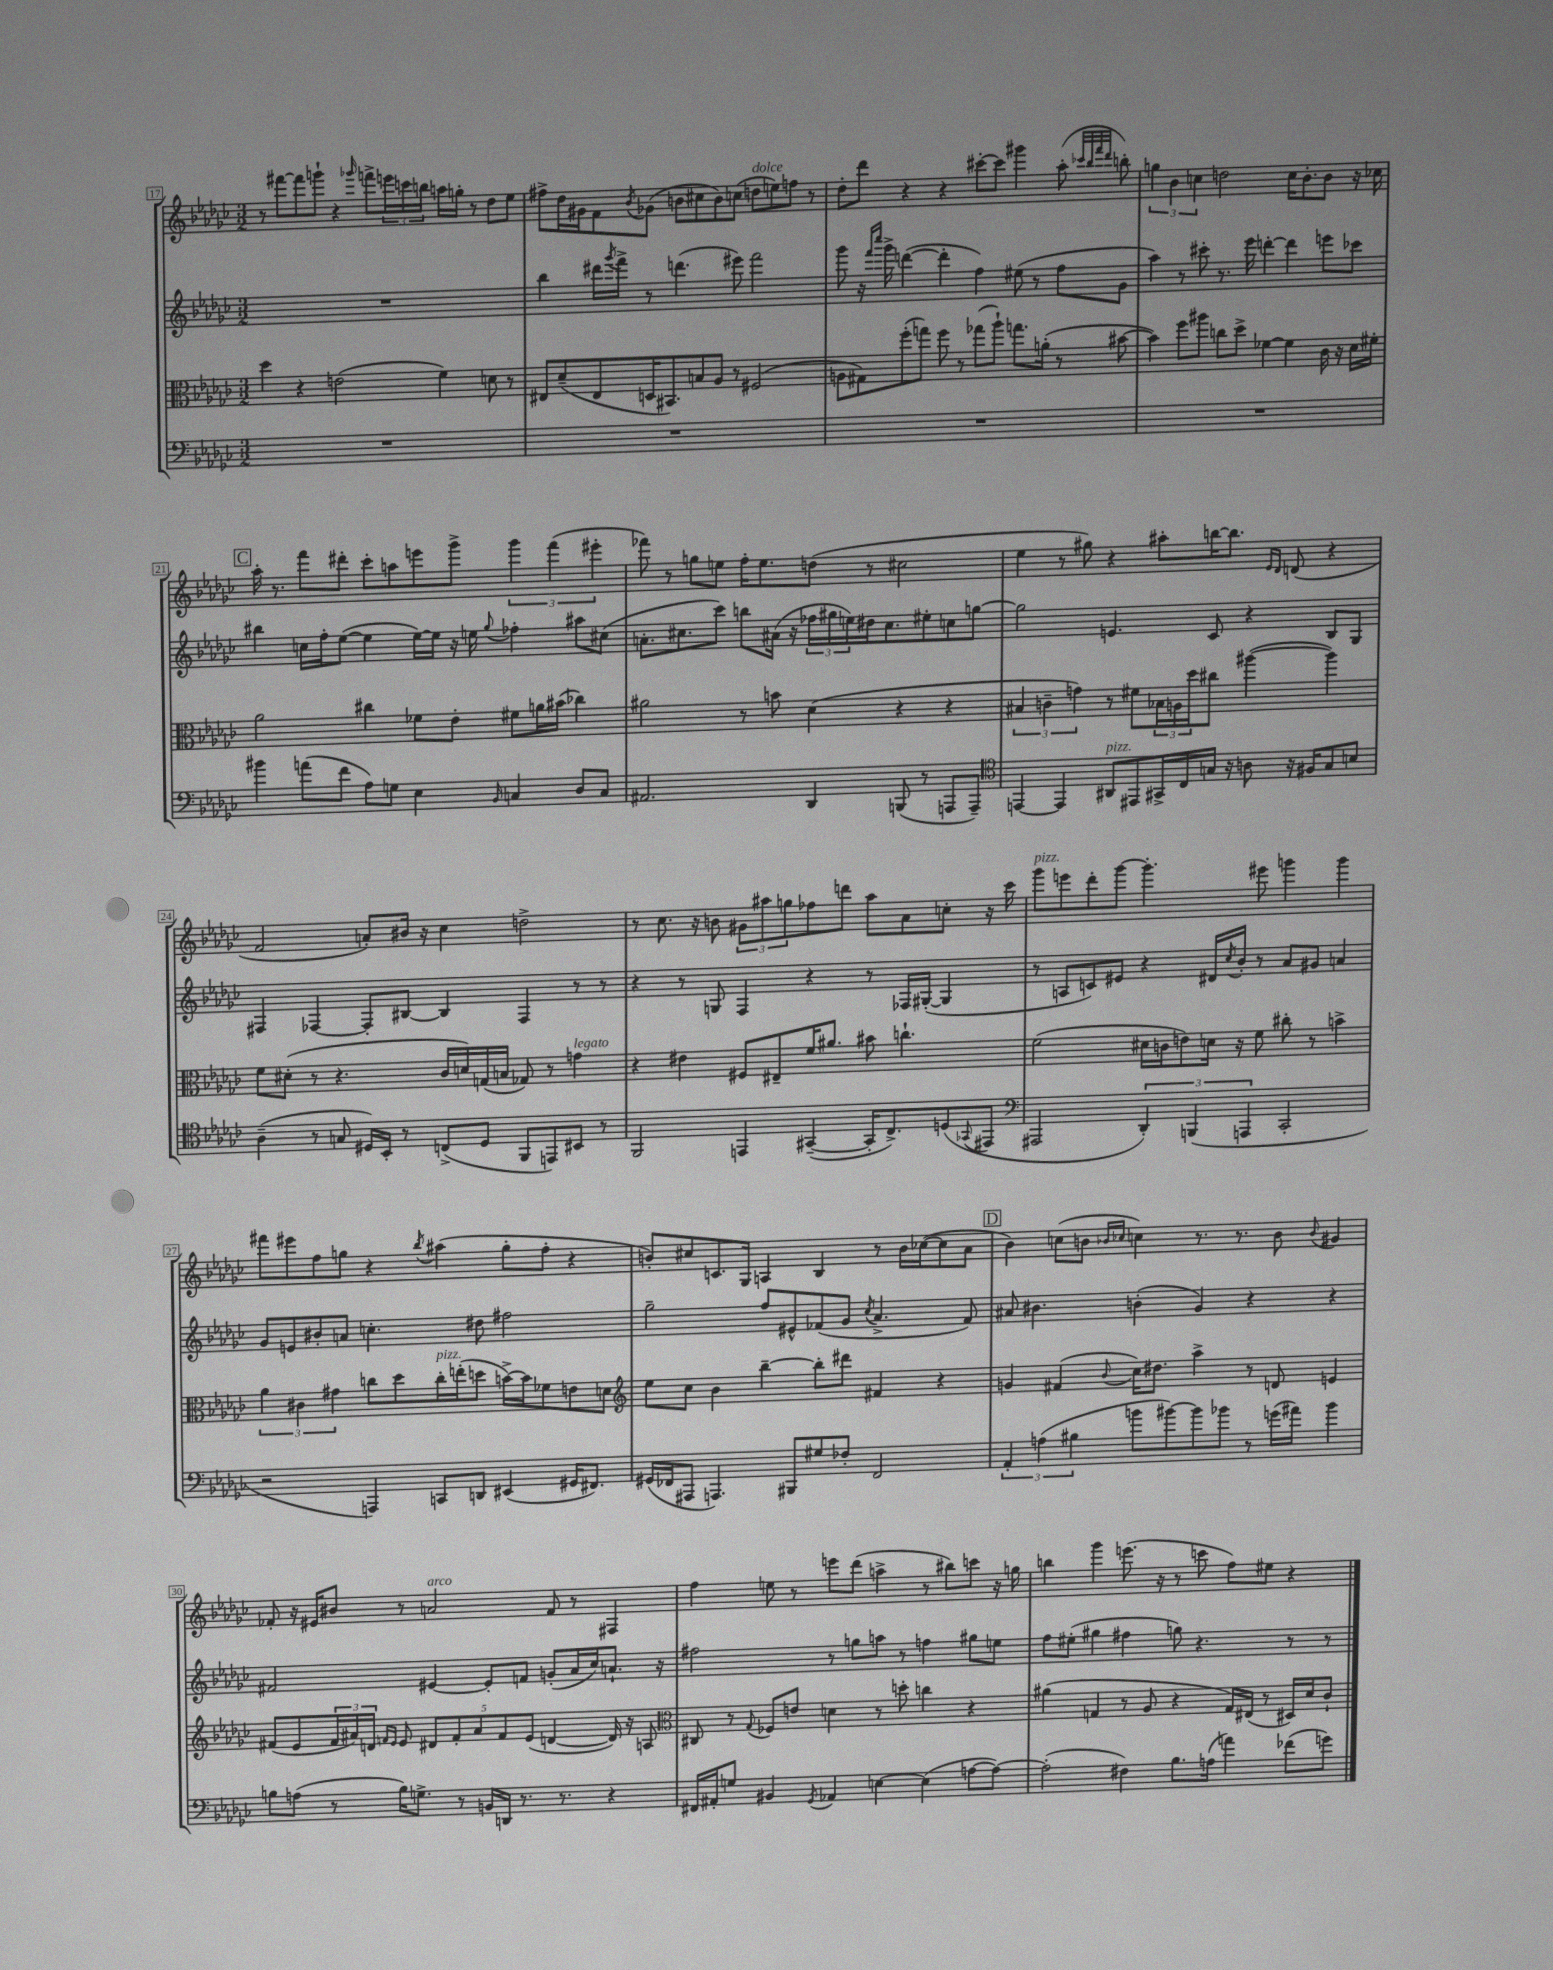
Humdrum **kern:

**kern	**kern	**kern	**kern
*part4	*part3	*part2	*part1
*staff4	*staff3	*staff2	*staff1
*clefF4	*clefC3	*clefG2	*clefG2
*k[b-e-a-d-g-c-]	*k[b-e-a-d-g-c-]	*k[b-e-a-d-g-c-]	*k[b-e-a-d-g-c-]
*M3/2	*M3/2	*M3/2	*M3/2
=17	=17	=17	=17
1.r	4dd-\	1.r	8r
.	.	.	[8fff#X\L
.	4r	.	8fff#\]
.	.	.	8gggn`\J
.	(2en\	.	4r
.	.	.	16qqggg-X/
.	.	.	8fffn^\L
.	.	.	24eeen\L
.	.	.	24cccn\
.	.	.	24bbn\JJ
.	4f\)	.	16aan\LL
.	.	.	16ggn'\JJ
.	.	.	8r
.	8dn\	.	8dd-\L
.	8r	.	8ee-\J
=18	=18	=18	=18
1.r	8E#X/L	4bb-\	8ff#X^\L
.	(8d-~/	.	16dd-\L
.	.	.	16g#X\J
.	8E#/	16ddd#X\LL	8f\
.	.	8qggg-/	.
.	.	16fff^\JJ	.
.	.	.	8qb-/
.	16Dn/K	8r	(8g-X\J
.	8.BB#X/)	.	.
.	.	(4.dddn\	8bn\L
.	8Bn/	.	8cc#X\
.	8A-/J	.	8b\)
.	8r	8eee#X\)	(8ccn\J
!	!	!	!LO:TX:a:i:t=dolce
.	(2F#X/	2fff\	8ddn\L
.	.	.	8een\)
.	.	.	8ffn\J
.	.	.	8r
=19	=19	=19	=19
1.r	8An\L	8ggg-\	8dd-'\L
.	8G#X\)	16r	8ddd-\J
.	.	16qqfff/LL	.
.	.	16qqcccc-/JJ	.
.	.	16ggg-^\	.
.	(8ff'\	([4dddn\	4r
.	8ggn\J)	.	.
.	8ff\	4ddd'\]	4r
.	8r	.	.
.	(8gg-X\L	4ff\)	[8ccc#X'\L
.	8aa-`\J)	.	8ccc#\J]
.	8.ggn\L	(8ee#X\	4ggg#X\
.	.	8r	.
.	(16an'\Jk	.	.
.	8r	8ff\L	(8aa-'\
.	.	.	32qqccc-X/LLL
.	.	.	32qqbb-/
.	.	.	32qqfff/
.	.	.	32qqddd-/JJJ
.	[8b#X\	8g-\J	8bbn'\)
=20	=20	=20	=20
1.r	4b#\])	4aa-\)	6ggn\
.	.	.	6b-\
.	8ff\L	8r	.
.	.	.	6ccn\
.	8aa#X\J	8ccc#X'\	.
.	8ccn\L	8.r	2ddn\
.	8dd-^\J	.	.
.	.	16eee-\	.
.	[4f-X\	[4dddn'\	.
.	4f-\]	4ddd\]	16cc\KL
.	.	.	8.b-'\
.	16c-\	8eeen\L	8b-\J
.	16r	.	.
.	16d-\LL	8ccc-X\J	16r
.	16f#X'\JJ	.	16cc-X\
!!LO:LB:g=z
!!LO:REH:place=s1:t=C
=21	=21	=21	=21
4b#X\	2a-\	4bb#X\	16aa-'\
.	.	.	8.r
(8an\L	.	16ccn\LL	8fff\L
.	.	16ff'\J	.
8f\J	.	([8ee-\J	8ddd#X'\J
8A-\L)	4cc#X\	4ee-\]	8ccc-'\L
8Gn\J	.	.	8aan\
4E-\	8f-X\L	[16ee-\LL)	8eeen\
.	.	16ee-\JJ]	.
.	8e-'\J	16r	8ggg-^\J
.	.	16een\	.
16qqBB-/	.	8qqgg-/	.
4Cn/	8f#X\L	4ff-X'\	6ggg-\
.	16an\L	.	.
.	.	.	(6fff\
.	(16b#X\JJ	.	.
8D-/L	4cc-X\)	8aa#X\L	.
.	.	.	6eee#X'\
8C/J	.	(8cc#X\J	.
=22	=22	=22	=22
2.AA#X/	2a#X\	8.an'\L	8fff-X\)
.	.	.	8r
.	.	8.cc#X\	.
.	.	.	8ggn\L
.	.	8ccc-\J)	8een\J
.	8r	8bbn\L	16ff'\KL
.	.	.	8.ee\
.	8bn\	(16a#X\Jk	.
.	.	16r	.
4DD-/	(4d-\	24ff-X\LL	(8ddn\J
.	.	24gg#X\	.
.	.	24een\)	.
.	.	16dd#X\J	8r
.	.	8.cc#\	.
(8BBBn/	4r	.	2cc#X\
8r	.	8ee#X'\	.
8AAAn/L	4r	8ccn\	.
8AAA~/J)	.	[8ggn\J	.
=23	=23	=23	=23
*clefC4	*	*	*
[4EEn/	6B#X/	2gg\]	4ee-\
.	6cn~\	.	.
4EE/]	.	.	8r
.	6gn\)	.	.
.	.	.	8gg#X\)
!LO:TX:a:i:t=pizz.	!	!	!
8AA#X/L	8r	4.en/	4r
8EE#X/	8f#X\L	.	.
16GG#X^/L	24B-X\L	.	8aa#X'\L
.	24An\	.	.
16C-/	.	.	.
.	24dd-\J	.	.
16Gn/JJ	8cc#X\J	8c-/	[16bbn\K
16r	.	.	8.bb\J]
8An\	([4aa#X\	4r	.
.	.	.	16qqe-/LL
.	.	.	16qqd-/JJ
16r	.	.	(8dn/
16F#X/KL	.	.	.
8G/	4aa#\])	8B-/L	4r
8Bn/J	.	8G-/J	.
!!LO:LB:g=z
=24	=24	=24	=24
(4A-~\	8f\L	4F#X/	2f/
.	(8d#X'\J	.	.
8r	8r	[4F-X/	.
8Gn/	4.r	.	.
16D#X/LL)	.	8F-'/L]	8an'/L)
16BB-'/JJ	.	.	.
8r	.	[8B#X/J	16b#X/Jk
.	.	.	16r
(8Cn^/L	16c-/LL	4B#/]	4cc-\
.	16dn/)	.	.
8D#/J	(16Gn/	.	.
.	16Bn/JJ	.	.
8FF/L	8G-X/)	4F-/	2ddn^\
8EEn/)	8r	.	.
!	!LO:TX:a:i:t=legato	!	!
8BB#X/J	4gn\	8r	.
8r	.	8r	.
=25	=25	=25	=25
2FF/	4r	4r	8r
.	.	.	8.cc-\
.	4e#X\	8r	.
.	.	.	16r
.	.	8Gn/	8bn\
4EEn/	8F#X/L	4F/	12g#X\L
.	.	.	12aa#X\
.	8E#X~/	.	.
.	.	.	12ggn\
([4GG#X~/	16f/K	4r	8ff-X\
.	8.a#X/J	.	.
.	.	.	8dddn\J
16GG#'/KL]	8b#X\	8r	8aa#\L
8.C-^/)	.	.	.
.	4.ccn`\	16F-X/LL	8a-\
.	.	([16G#X'/JJ	.
(8Dn/	.	4G#/]	8ccn'\J
8qqGG-X/	.	.	.
8EE#X/J	.	.	16r
.	.	.	16ccc-\
=26	=26	=26	=26
*clefF4	*	*	*
!	!	!	!LO:TX:a:i:t=pizz.
2AAA#X/	(2f\	8r	8ggg-\L
.	.	8An/L	8eeen\
.	.	8cn/)	8ddd-'\
.	.	8e#X/J	[8ggg-\J
6DD-'/)	16d#X\LL	4r	4.ggg-'\]
.	16cn\J	.	.
.	8en\)	.	.
(6BBBn/	.	.	.
.	16dn\Jk	16d#X/LL	.
.	.	8qcc-/	.
.	16r	16b-'/JJ	.
6AAAn/	.	.	.
.	8f\	8r	8eee#X\
2CC-'/	8cc#X'\	8a-/L	4gggn\
.	8r	8g#X/J	.
.	4bn^\	4an/	4ggg\
!!LO:LB:g=z
=27	=27	=27	=27
2r	6a-\	8g-/L	8fff#X\L
.	.	8en/	8eee#X\
.	6c#X\	.	.
.	.	8b#X'/	8ff\
.	6g#X\	.	.
.	.	8an/J	8ggn\J
4AAAn/)	8ccn\L	4.ccn'\	4r
.	8dd-\	.	.
.	.	.	8qbb-/
!	!LO:TX:a:i:t=pizz.	!	!
8CCn/L	16cc'\L	.	(4aa#X\
.	(16een'\J	.	.
8DDn/J	8ddn\J	8dd#X\	.
(4EE#X/	[16bn^\LL)	2ff#X\	8gg'\L
.	16b\J]	.	.
.	8f-X\	.	8ff'\J
16GG#X/KL	8en\	.	4r
8.FF#X/J)	.	.	.
.	8dn\J	.	.
=28	=28	=28	=28
*	*clefG2	*	*
(16GG#X/LL	8ee-\L	2gg-~\	8bn'/L)
16FF-X/J	.	.	.
8AAA#X/J	8cc-\J	.	8cc#X/
4.AAAn/)	4b-\	.	8.cn/
.	.	.	16G-/Jk
.	[4bb-~\	8ff/L	4An/
8BBB#X/L	.	8e#X^^/	.
8G#X/	8bb-'\L]	(8f-X/	4B-/
8F-X'/J	8ddd#X\J	8g-/J	.
.	.	8qcc-/	.
2FF-/	4f#X/	4.a-^/	8r
.	.	.	16b\LL
.	.	.	([16cc-X\J
.	4r	.	8cc-\]
.	.	8f-/)	8a-\J
!!LO:REH:place=s1:t=D
=29	=29	=29	=29
6AA-'/	4gn/	8a#X/	4b-\)
.	.	4.b#X\	.
(6An\	.	.	.
.	(4f#X/	.	(8ccn\L
6B#X\	.	.	.
.	.	.	8bn\J
.	.	.	16qqb-X/LL
.	8qqb-/	.	16qqcc-X/JJ
8bn\L	16cc-\KL)	(4bn'\	4ccn\)
.	8.dd#X\J	.	.
[8b#X\)	.	.	.
8b#\]	4aa-^\	4g-/)	8.r
8b-X\J	.	.	.
.	.	.	8.r
8r	8r	4r	.
(16gn\LL	8dn/	.	8b-\
16a#X\JJ)	.	.	.
.	.	.	8qqb-/
4b-\	4en/	4r	4g#X/
!!LO:LB:g=z
=30	=30	=30	=30
8Bn\L	(8f#X/L	2f#X/	8f-X'/
(8An\J	8e-/	.	16r
.	.	.	16e#X/KL
8r	24f#/L	.	8b#X/J
.	24a#X/)	.	.
.	24dn/JJ	.	.
.	16qqfn/LL	.	.
.	16qqe-/JJ	.	.
16B\KL)	8e-/	.	8r
8.Gn^\J	.	.	.
!	!	!	!LO:TX:a:i:t=arco
.	10d#X/L	[4e#X/	2an/
.	10f'/	.	.
8r	.	.	.
.	10a#/	.	.
16BBn/LL	.	8e#'/L]	.
.	10f/	.	.
16DDn/JJ	.	.	.
8.r	.	8fn/J	.
.	(10e-/J	.	.
.	[4dn/	(8gn'/L	8f-/
8.r	.	.	.
.	.	16a-/L	8r
.	.	16cc-/J)	.
4r	16d/])	8.an`/J	4F#X/
.	16r	.	.
.	8An/	.	.
.	.	16r	.
=31	=31	=31	=31
*	*clefC3	*	*
16FF#X/LL	8C#X/	2ff#X\	4ff\
16AA#X'/J	.	.	.
8Gn/J	8r	.	.
.	8qqG-/	.	.
4BB#X/	8F-X/L	.	8een\
.	8en/J	.	8r
8qGG-/	.	.	.
4AA-X/	4dn\	8r	8eeen\L
.	.	8ggn\L	(8ddd-\J
[4En\	8r	8aan\J	4aan^\
.	8ddn'\	8r	.
(4E\]	4ccn\	4ffn\	8r
.	.	.	8bb#X\L)
[8An\L	4r	8gg#X\L	8cccn\J
8A\J_)	.	8een\J	16r
.	.	.	16ggn\
=32	=32	=32	=32
(2A'\]	(4a#X\	8ff\L	4bbn\
.	.	(8ee#X'\J	.
.	4Gn/	4gg#X\	4ggg-\
4F#X\)	8r	4ff#X\	(8.eeen\
.	8A-/	.	.
.	.	.	16r
8.B-\L	4r	8ggn\)	8r
.	.	4.r	8cccn\
(16An\Jk	.	.	.
4an\)	16G/LL)	.	8ff\L)
.	(16E#X/JJ	.	.
.	8r	.	8ee#X\J
(8f-X\L	16D#X/LL)	8r	4r
.	16d-/J	.	.
8gn\J)	8c-`/J	8r	.
==	==	==	==
*-	*-	*-	*-
